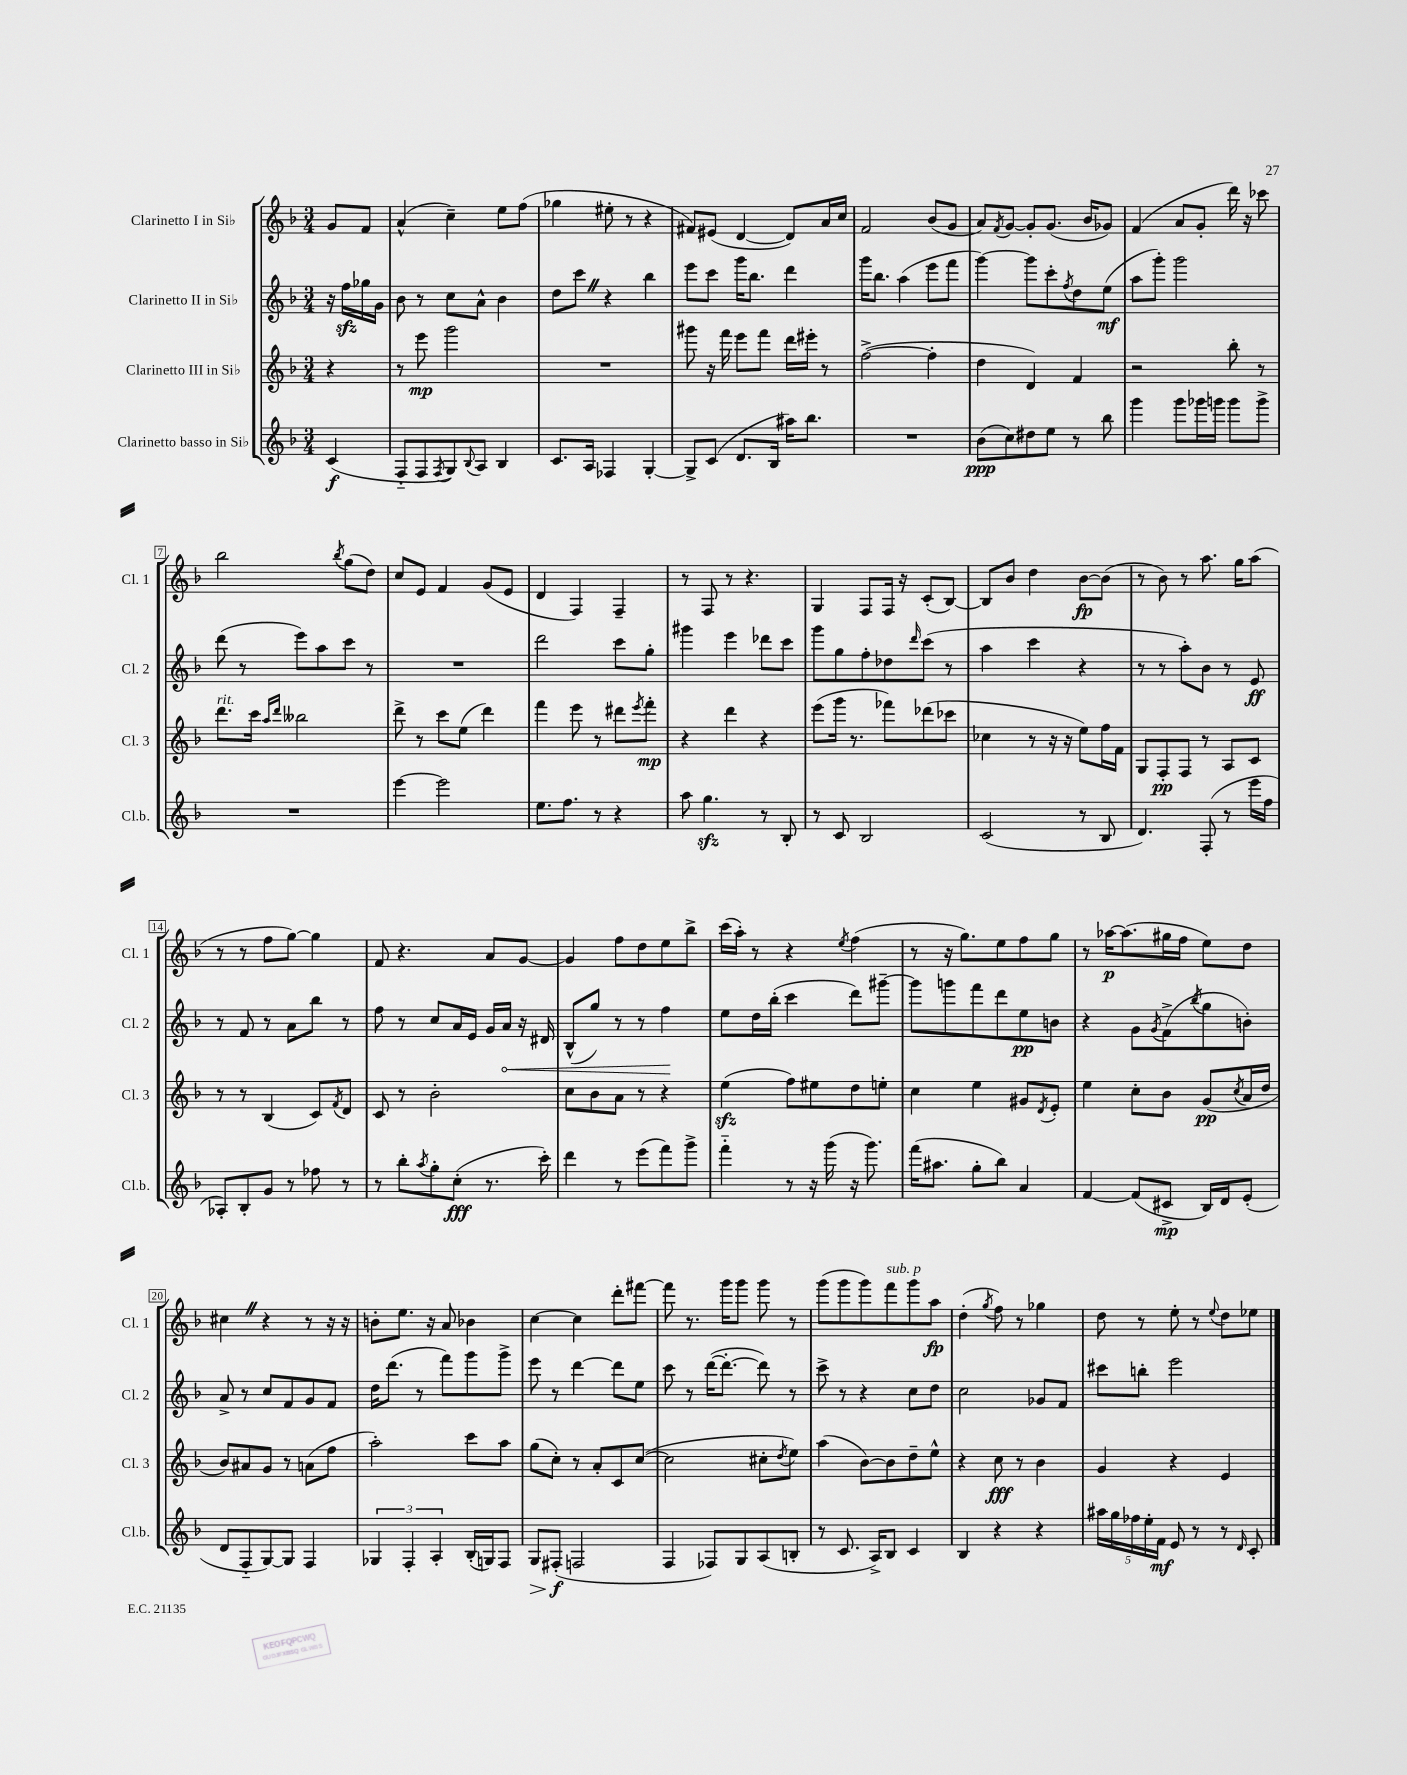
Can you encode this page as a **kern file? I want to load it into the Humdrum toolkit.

**kern	**dynam	**kern	**dynam	**kern	**dynam	**kern	**dynam
*part4	*part4	*part3	*part3	*part2	*part2	*part1	*part1
*staff4	*staff4	*staff3	*staff3	*staff2	*staff2	*staff1	*staff1
*I"Clarinetto basso in Si♭	*	*I"Clarinetto III in Si♭	*	*I"Clarinetto II in Si♭	*	*I"Clarinetto I in Si♭	*
*I'Cl.b.	*	*I'Cl. 3	*	*I'Cl. 2	*	*I'Cl. 1	*
*clefG2	*	*clefG2	*	*clefG2	*	*clefG2	*
*k[b-]	*	*k[b-]	*	*k[b-]	*	*k[b-]	*
*M3/4	*	*M3/4	*	*M3/4	*	*M3/4	*
=	=	=	=	=	=	=	=
(4c/	f	4r	.	16r	.	8g/L	.
.	.	.	.	16ffzz\LL	.	.	.
.	.	.	.	16gg-X\	.	8f/J	.
.	.	.	.	16g\JJ	.	.	.
=1	=1	=1	=1	=1	=1	=1	=1
8F/L	.	8r	.	8b-\	.	(4a^^/	.
8F/	.	8eee\	mp	8r	.	.	.
8qF/	.	.	.	.	.	.	.
8G/)	.	2ggg\	.	8cc\L	.	4cc~\)	.
8qqB-/	.	.	.	.	.	.	.
8A/J	.	.	.	8a^^\J	.	.	.
4B-/	.	.	.	4b-\	.	8ee\L	.
.	.	.	.	.	.	(8ff\J	.
=2	=2	=2	=2	=2	=2	=2	=2
8.c/L	.	2.r	.	8dd\L	.	4gg-X\	.
.	.	.	.	8cccZ\J	.	.	.
16A/Jk	.	.	.	.	.	.	.
4F-X/	.	.	.	4r	.	8ee#X'\	.
.	.	.	.	.	.	8r	.
[4G'/	.	.	.	4bb-\	.	4r	.
=3	=3	=3	=3	=3	=3	=3	=3
8G^/L]	.	8ggg#X\	.	8eee\L	.	8f#X/L)	.
(8c/J	.	16r	.	8ccc\J	.	(8e#X/J	.
.	.	16fff\	.	.	.	.	.
8.d/L	.	8eee\L	.	16ggg\KL	.	[4d/	.
.	.	.	.	8.bb-\J	.	.	.
.	.	8fff\J	.	.	.	.	.
16B-/Jk	.	.	.	.	.	.	.
16aa#X\KL)	.	16ddd\LL	.	4ddd\	.	8d/L])	.
8.bb-\J	.	16eee#X'\JJ	.	.	.	.	.
.	.	8r	.	.	.	16a/L	.
.	.	.	.	.	.	16cc/JJ	.
=4	=4	=4	=4	=4	=4	=4	=4
2.r	.	([2ff^\	.	16ggg\KL	.	2f/	.
.	.	.	.	8.bb-\J	.	.	.
.	.	.	.	(4aa\	.	.	.
.	.	4ff'\]	.	8eee\L	.	(8b-/L	.
.	.	.	.	8fff\J	.	8g/J	.
=5	=5	=5	=5	=5	=5	=5	=5
(8b-\L	ppp	4dd\	.	[4ggg\)	.	8a/L)	.
.	.	.	.	.	.	8qf/	.
8cc\)	.	.	.	.	.	[8g/J	.
8dd#X\	.	4d/)	.	8ggg\L]	.	8g'/L]	.
8ee\J	.	.	.	8ccc'\	.	(8.g/J	.
.	.	.	.	8qff/	.	.	.
8r	.	4f/	.	8dd\	.	.	.
.	.	.	.	.	.	16b-/KL	.
8bb-\	.	.	.	(8ee\J	mf	8g-X/J)	.
=6	=6	=6	=6	=6	=6	=6	=6
4ggg\	.	2r	.	8aa\L	.	(4f/	.
.	.	.	.	8ggg'\J)	.	.	.
8ggg\L	.	.	.	2ggg\	.	8a/L	.
16ggg-X\L	.	.	.	.	.	8g'/J	.
16gggn\JJ	.	.	.	.	.	.	.
8ggg\L	.	8bb-'\	.	.	.	16ddd\)	.
.	.	.	.	.	.	16r	.
8ggg^\J	.	8r	.	.	.	8ccc-X\	.
!!LO:LB:g=z
=7	=7	=7	=7	=7	=7	=7	=7
!	!	!LO:TX:a:i:t=rit.	!	!	!	!	!
2.r	.	8.ddd\L	.	(8ddd\	.	2bb-\	.
.	.	.	.	8r	.	.	.
.	.	16ccc\Jk	.	.	.	.	.
.	.	16qqaa/LL	.	.	.	.	.
.	.	16qqddd/JJ	.	.	.	.	.
.	.	2bb--X\	.	8eee\L)	.	.	.
.	.	.	.	8aa\	.	.	.
.	.	.	.	.	.	8qbb-/	.
.	.	.	.	8ccc\J	.	(8gg\L	.
.	.	.	.	8r	.	8dd\J)	.
=8	=8	=8	=8	=8	=8	=8	=8
[4eee\	.	8ddd^\	.	2.r	.	8cc/L	.
.	.	8r	.	.	.	8e/J	.
2eee\]	.	8ccc\L	.	.	.	4f/	.
.	.	(8ee\J	.	.	.	.	.
.	.	4ddd\)	.	.	.	(8g/L	.
.	.	.	.	.	.	8e/J	.
=9	=9	=9	=9	=9	=9	=9	=9
8.ee\L	.	4fff\	.	2ddd\	.	4d/	.
8.ff\J	.	.	.	.	.	.	.
.	.	8eee\	.	.	.	4F/)	.
8r	.	8r	.	.	.	.	.
4r	.	8ddd#X\L	.	8ccc\L	.	4F~/	.
.	.	8qeee/	.	.	.	.	.
.	.	8fff'\J	mp	8gg'\J	.	.	.
=10	=10	=10	=10	=10	=10	=10	=10
8aa\	.	4r	.	4ggg#X\	.	8r	.
4.ggzz\	.	.	.	.	.	8F/	.
.	.	4ddd\	.	4eee\	.	8r	.
.	.	.	.	.	.	4.r	.
8r	.	4r	.	8ddd-X\L	.	.	.
8B-'/	.	.	.	8ccc\J	.	.	.
=11	=11	=11	=11	=11	=11	=11	=11
8r	.	(8eee\L	.	8ggg\L	.	4G/	.
8c/	.	16ggg\Jk	.	8gg\	.	.	.
.	.	8.r	.	.	.	.	.
2B-/	.	.	.	8ff'\	.	8F/L	.
.	.	8fff-X\L)	.	8dd-X\	.	16F/Jk	.
.	.	.	.	.	.	16r	.
.	.	.	.	16qqddd/	.	.	.
.	.	(8ddd-X\	.	(8ccc\J	.	(8c'/L	.
.	.	8ccc-X\J	.	8r	.	[8B-/J)	.
=12	=12	=12	=12	=12	=12	=12	=12
(2c/	.	4cc-X\	.	4aa\	.	8B-/L]	.
.	.	.	.	.	.	8b-/J	.
.	.	8r	.	4ccc\	.	4dd\	.
.	.	16r	.	.	.	.	.
.	.	16r	.	.	.	.	.
8r	.	8ee\L)	.	4r	.	[8b-\L	fp
8B-/	.	16ff\L	.	.	.	(8b-\J]	.
.	.	16f\JJ	.	.	.	.	.
=13	=13	=13	=13	=13	=13	=13	=13
4.d/)	.	8G/L	.	8r	.	8r	.
.	.	8F'/	pp	8r	.	8b-\)	.
.	.	8F/J	.	8aa'\L)	.	8r	.
(8F'/	.	8r	.	8b-\J	.	8.aa\	.
8r	.	8A/L	.	8r	.	.	.
.	.	.	.	.	.	16gg\KL	.
16eee\LL	.	8c/J	.	8e/	ff	(8aa\J	.
16ff\JJ	.	.	.	.	.	.	.
!!LO:LB:g=z
=14	=14	=14	=14	=14	=14	=14	=14
8A-X'/L)	.	8r	.	8r	.	8r	.
8B-'/	.	8r	.	8f/	.	8r	.
8g/J	.	(4B-/	.	8r	.	8ff\L	.
8r	.	.	.	8a\L	.	[8gg\J)	.
8ff-X\	.	8c/L)	.	8bb-\J	.	4gg\]	.
.	.	8qf/	.	.	.	.	.
8r	.	8d/J	.	8r	.	.	.
=15	=15	=15	=15	=15	=15	=15	=15
8r	.	8c/	.	8ff\	.	8f/	.
8bb-'\L	.	8r	.	8r	.	4.r	.
8qaa/	.	.	.	.	.	.	.
8gg'\	.	2b-'\	.	8cc/L	.	.	.
(8cc'\J	fff	.	.	16a/L	.	.	.
.	.	.	.	16e/JJ	.	.	.
8.r	.	.	.	16g/LL	.	8a/L	.
!	!	!	!	!	!LO:HP:b	!	!
.	.	.	.	16a/JJ	<	.	.
.	.	.	.	16r	.	[8g/J	.
16ccc'\)	.	.	.	16d#X/	.	.	.
=16	=16	=16	=16	=16	=16	=16	=16
4ddd\	.	8cc\L	.	(8B-^^/L	.	4g/]	.
.	.	8b-\	.	8gg/J)	.	.	.
8r	.	8a\J	.	8r	.	8ff\L	.
(8eee\L	.	8r	.	8r	.	8dd\	.
8fff\)	.	4r	.	4ff\	.	8ee\	.
8ggg^\J	.	.	.	.	.	8bb-^\J	.
.	.	.	.	.	[	.	.
=17	=17	=17	=17	=17	=17	=17	=17
4fff\	.	(4eezz\	.	8ee\L	.	(16ccc\LL	.
.	.	.	.	.	.	16aa'\JJ)	.
.	.	.	.	16dd\L	.	8r	.
.	.	.	.	(16bb-'\JJ	.	.	.
8r	.	8ff\L)	.	4ccc\	.	4r	.
16r	.	8ee#X\	.	.	.	.	.
(16ggg\	.	.	.	.	.	.	.
.	.	.	.	.	.	8qee/	.
16r	.	8dd\	.	8ddd\L)	.	(4ff\	.
8.ggg\)	.	.	.	.	.	.	.
.	.	8een'\J	.	[8ggg#X~\J	.	.	.
=18	=18	=18	=18	=18	=18	=18	=18
(16fff\KL	.	4cc\	.	8ggg#\L]	.	8r	.
8.aa#X\J	.	.	.	.	.	.	.
.	.	.	.	8gggn\	.	16r	.
.	.	.	.	.	.	8.gg\L)	.
8gg'\L	.	4ee\	.	8fff\	.	.	.
8bb-\J)	.	.	.	8ddd\	.	8ee\	.
4a/	.	8g#X/L	.	8ee\	pp	8ff\	.
.	.	8qd/	.	.	.	.	.
.	.	8e'/J	.	8bn\J	.	8gg\J	.
=19	=19	=19	=19	=19	=19	=19	=19
[4f/	.	4ee\	.	4r	.	8r	.
.	.	.	.	.	.	[16aa-X\KL	p
.	.	.	.	.	.	(8.aa-\]	.
(8f/L]	.	8cc'\L	.	8g\L	.	.	.
.	.	.	.	8qg/	.	.	.
8c#X^/J	mp	8b-\J	.	(8f^\	.	16gg#X\L	.
.	.	.	.	.	.	16ff\JJ	.
.	.	.	.	8qbb-/	.	.	.
16B-/LL)	.	(8g/L	pp	8gg\	.	8ee\L)	.
16d/J	.	.	.	.	.	.	.
.	.	8qcc/	.	.	.	.	.
(8e'/J	.	16a/L	.	8bn'\J)	.	8dd\J	.
.	.	16dd/JJ	.	.	.	.	.
!!LO:LB:g=z
=20	=20	=20	=20	=20	=20	=20	=20
8d/L	.	8b-/L)	.	8a^/	.	4cc#XZ\	.
8F/	.	8a#X/	.	8r	.	.	.
[8G/)	.	8g/J	.	8cc/L	.	4r	.
8G/J]	.	8r	.	8f/	.	.	.
4F/	.	(8an\L	.	8g/	.	8r	.
.	.	8ff\J	.	8f/J	.	16r	.
.	.	.	.	.	.	16r	.
=21	=21	=21	=21	=21	=21	=21	=21
6G-X/	.	2aa'\)	.	16dd\KL	.	8bn'\L	.
.	.	.	.	(8.ddd\J	.	.	.
.	.	.	.	.	.	8.ee\J	.
6F'/	.	.	.	.	.	.	.
.	.	.	.	8r	.	.	.
.	.	.	.	.	.	16r	.
6A'/	.	.	.	.	.	.	.
.	.	.	.	8fff\L)	.	8a/	.
(16B-'/LL	.	8ccc\L	.	8ggg\	.	4b-X\	.
16Gn/J)	.	.	.	.	.	.	.
8F/J	.	8aa\J	.	8ggg^\J	.	.	.
=22	=22	=22	=22	=22	=22	=22	=22
!	!LO:HP:b	!	!	!	!	!	!
8G/L	>	(8gg\L	.	8eee\	.	[4cc\	.
(8F#X'/J	f	8cc'\J)	.	8r	.	.	.
2Fn/	]	8r	.	[4ddd\	.	4cc\]	.
.	.	8a'/L	.	.	.	.	.
.	.	8c/	.	8ddd\L]	.	8ddd'\L	.
.	.	([8cc/J	.	8ee\J	.	[8fff#X\J	.
=23	=23	=23	=23	=23	=23	=23	=23
4F/	.	2cc\]	.	8ccc\	.	8fff#\]	.
.	.	.	.	8r	.	8.r	.
8F-X/L)	.	.	.	([16ddd\KL	.	.	.
.	.	.	.	8.ddd'\J_	.	16ggg\KL	.
8G/	.	.	.	.	.	8ggg\J	.
(8A/	.	8cc#X'\L	.	8ddd\])	.	8ggg\	.
.	.	8qdd/	.	.	.	.	.
8Bn'/J	.	8ee\J)	.	8r	.	8r	.
=24	=24	=24	=24	=24	=24	=24	=24
8r	.	(4aa\	.	8ccc^\	.	(8ggg\L	.
8.c/	.	.	.	8r	.	8ggg\	.
.	.	[8b-\L)	.	4r	.	8ggg\)	.
16A^/KL)	.	.	.	.	.	.	.
!	!	!	!	!	!	!LO:TX:a:i:t=sub. p	!
8B-/J	.	8b-\]	.	.	.	8fff\	.
4c/	.	8dd~\	.	8cc\L	.	8ggg\	.
.	.	8ee^^\J	.	8dd\J	.	8aa\J	fp
=25	=25	=25	=25	=25	=25	=25	=25
4B-/	.	4r	.	2cc\	.	(4dd'\	.
.	.	.	.	.	.	8qgg/	.
4r	.	8cc\	fff	.	.	8ff\)	.
.	.	8r	.	.	.	8r	.
4r	.	4b-\	.	8g-X/L	.	4gg-X\	.
.	.	.	.	8f/J	.	.	.
=26	=26	=26	=26	=26	=26	=26	=26
20aa#X\LL	.	4g/	.	8ccc#X\L	.	8dd\	.
20gg\	.	.	.	.	.	.	.
20ff-X\	.	.	.	.	.	.	.
.	.	.	.	8bbn'\J	.	8r	.
20ee'\	.	.	.	.	.	.	.
20f\JJ	mf	.	.	.	.	.	.
8e/	.	4r	.	2eee\	.	8ee'\	.
8r	.	.	.	.	.	8r	.
.	.	.	.	.	.	8qqee/	.
8r	.	4e/	.	.	.	8dd\L	.
16qqd/	.	.	.	.	.	.	.
8c'/	.	.	.	.	.	8ee-X\J	.
==	==	==	==	==	==	==	==
*-	*-	*-	*-	*-	*-	*-	*-
